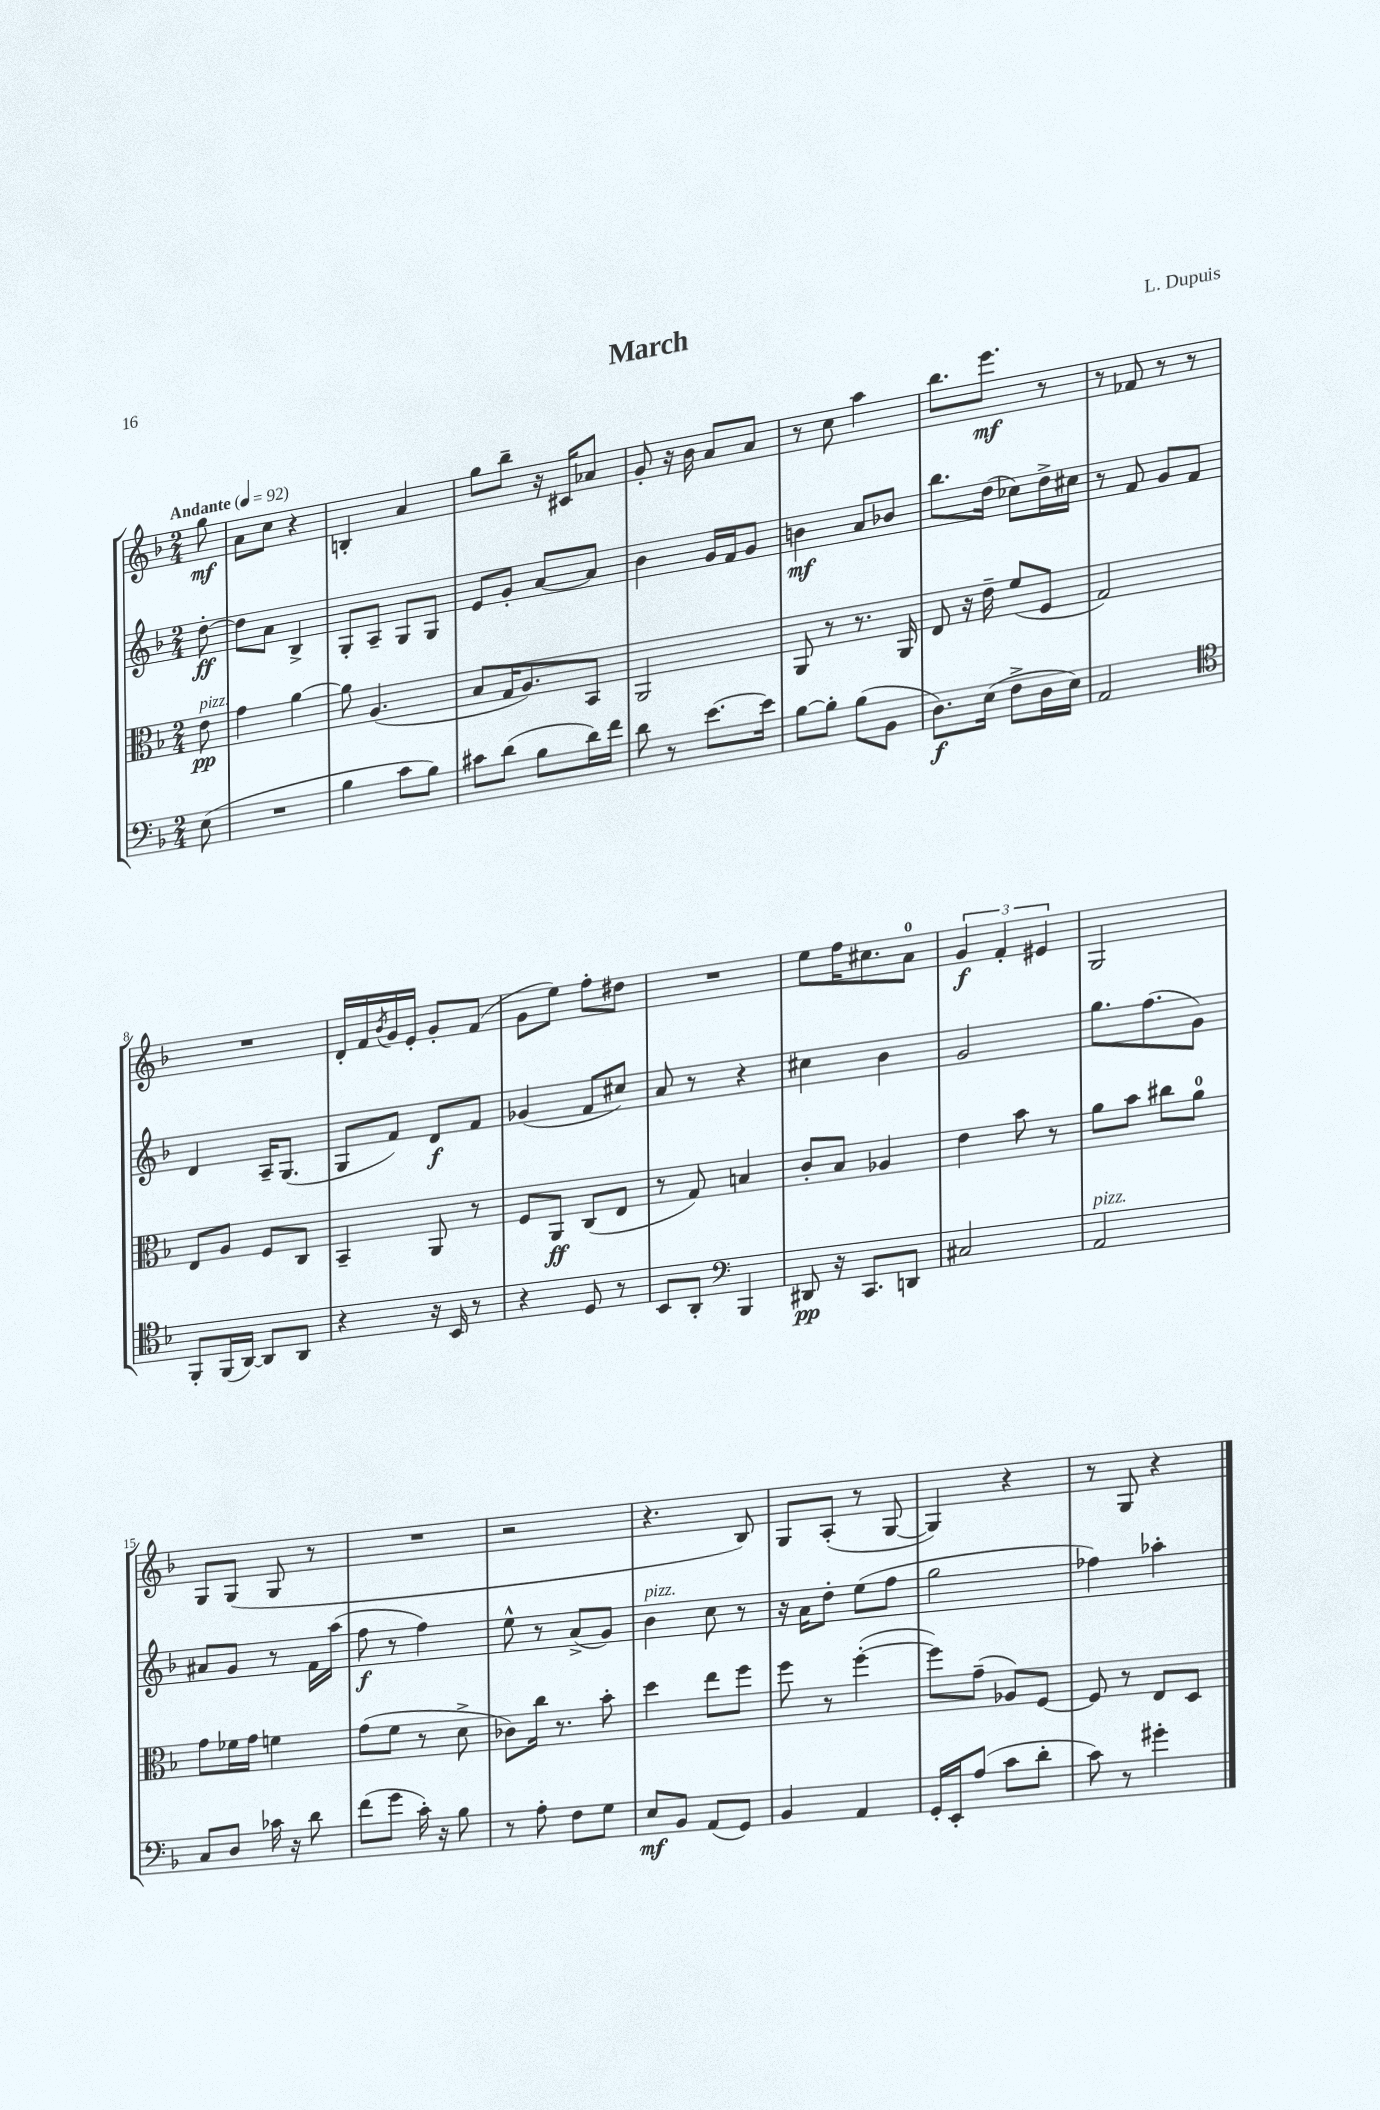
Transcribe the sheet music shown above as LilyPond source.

\header { title = "March" composer = "L. Dupuis" }
<<
\new StaffGroup <<
\new Staff = "s0" {
    \clef treble \key f \major \numericTimeSignature \time 2/4 \partial 8 \tempo "Andante" 4 = 92
    g''8\mf |
    a'8 c''8 r4 |
    b4-. a'4 |
    g''8 bes''8-- r16 cis'16 aes'8 |
    g'8-. r16 bes'16 a'8 a'8 |
    r8 c''8 a''4 |
    bes''8. e'''8.\mf r8 |
    r8 fes'8 r8 r8 |
    R2 |
    d'16-. f'16 \acciaccatura { bes'8 } g'16 e'16-. g'8-. f'8( |
    g'8 e''8) f''8-. dis''8 |
    R2 |
    e''8 f''16 cis''8. a'8-0 |
    \tuplet 3/2 { g'4\f f'4-. eis'4 } |
    g2 |
    g8 g8( g8 r8 |
    R2 |
    r2 |
    r4. bes8) |
    g8 a8-.( r8 g8~ |
    g4) r4 |
    r8 g8 r4 \bar "|." |
}
\new Staff = "s1" {
    \clef treble \key f \major \numericTimeSignature \time 2/4 \partial 8
    d''8~-.\ff |
    d''8 a'8 bes4-> |
    g8-. a8-- g8 g8 |
    e'8 g'8-. a'8~ a'8 |
    bes'4 g'16 f'16 g'8 |
    b'4\mf a'8 bes'8 |
    bes''8. d''16( ces''8) d''16-> cis''16 |
    r8 f'8 g'8 f'8 |
    d'4 a16-- g8.( |
    g8 f'8) d'8\f f'8 |
    ges'4( f'8 cis''8) |
    a'8 r8 r4 |
    cis''4 bes'4 |
    g'2 |
    g''8. f''8.( g'8) |
    ais'8 g'8 r8 f'16 a''16( |
    f''8\f r8 f''4) |
    e''8-^ r8 a'8->( g'8) |
    bes'4^\markup { \italic "pizz." } c''8 r8 |
    r16 a'16 d''8-. e''8( f''8 |
    g''2 |
    fes''4) aes''4-. \bar "|." |
}
\new Staff = "s2" {
    \clef alto \key f \major \numericTimeSignature \time 2/4 \partial 8
    e'8\pp^\markup { \italic "pizz." } |
    g'4 a'4~ |
    a'8 a4.( |
    bes8 g16 a8.) bes,8 |
    a,2 |
    a,8 r8 r8. a,16 |
    e8 r16 e'16-- f'8( f8 |
    g2) |
    e8 a8 f8 c8 |
    bes,4-- a,8 r8 |
    f8 a,8\ff c8( e8 |
    r8 g8) b4 |
    c'8-. bes8 aes4 |
    e'4 bes'8 r8 |
    a'8 bes'8 cis''8 a'8-0 |
    g'8 fes'16 g'16 f'4 |
    g'8( f'8 r8 d'8-> |
    ces'8) c''16 r8. bes'8-. |
    d''4 e''8 f''8 |
    f''8 r8 f''4~-.( |
    f''8) g'8--( aes8) f8~ |
    f8 r8 e8 d8 \bar "|." |
}
\new Staff = "s3" {
    \clef bass \key f \major \numericTimeSignature \time 2/4 \partial 8
    e8( |
    R2 |
    bes4 c'8 bes8) |
    cis'8 d'8( bes8 d'16) f'16 |
    d'8 r8 e'8.~ e'16 |
    bes8~ bes8-. bes8( bes,8 |
    d8.\f) e16( f8-> d16 e16) |
    a,2 |
    \clef tenor f,8-. f,16( a,16~) a,8 a,8 |
    r4 r16 bes,16 r8 |
    r4 d8 r8 |
    bes,8 a,8-. \clef bass bes,,4 |
    dis,8\pp r16 c,8. d,8 |
    cis2 |
    a,2^\markup { \italic "pizz." } |
    c8 d8 ces'16 r16 d'8 |
    f'8( g'8 c'16-.) r16 bes8 |
    r8 a8-. f8 g8 |
    e8\mf bes,8 a,8( g,8) |
    bes,4 a,4 |
    g,16-. e,16-. a8( c'8 d'8-. |
    c'8) r8 gis'4-. \bar "|." |
}
>>
>>
